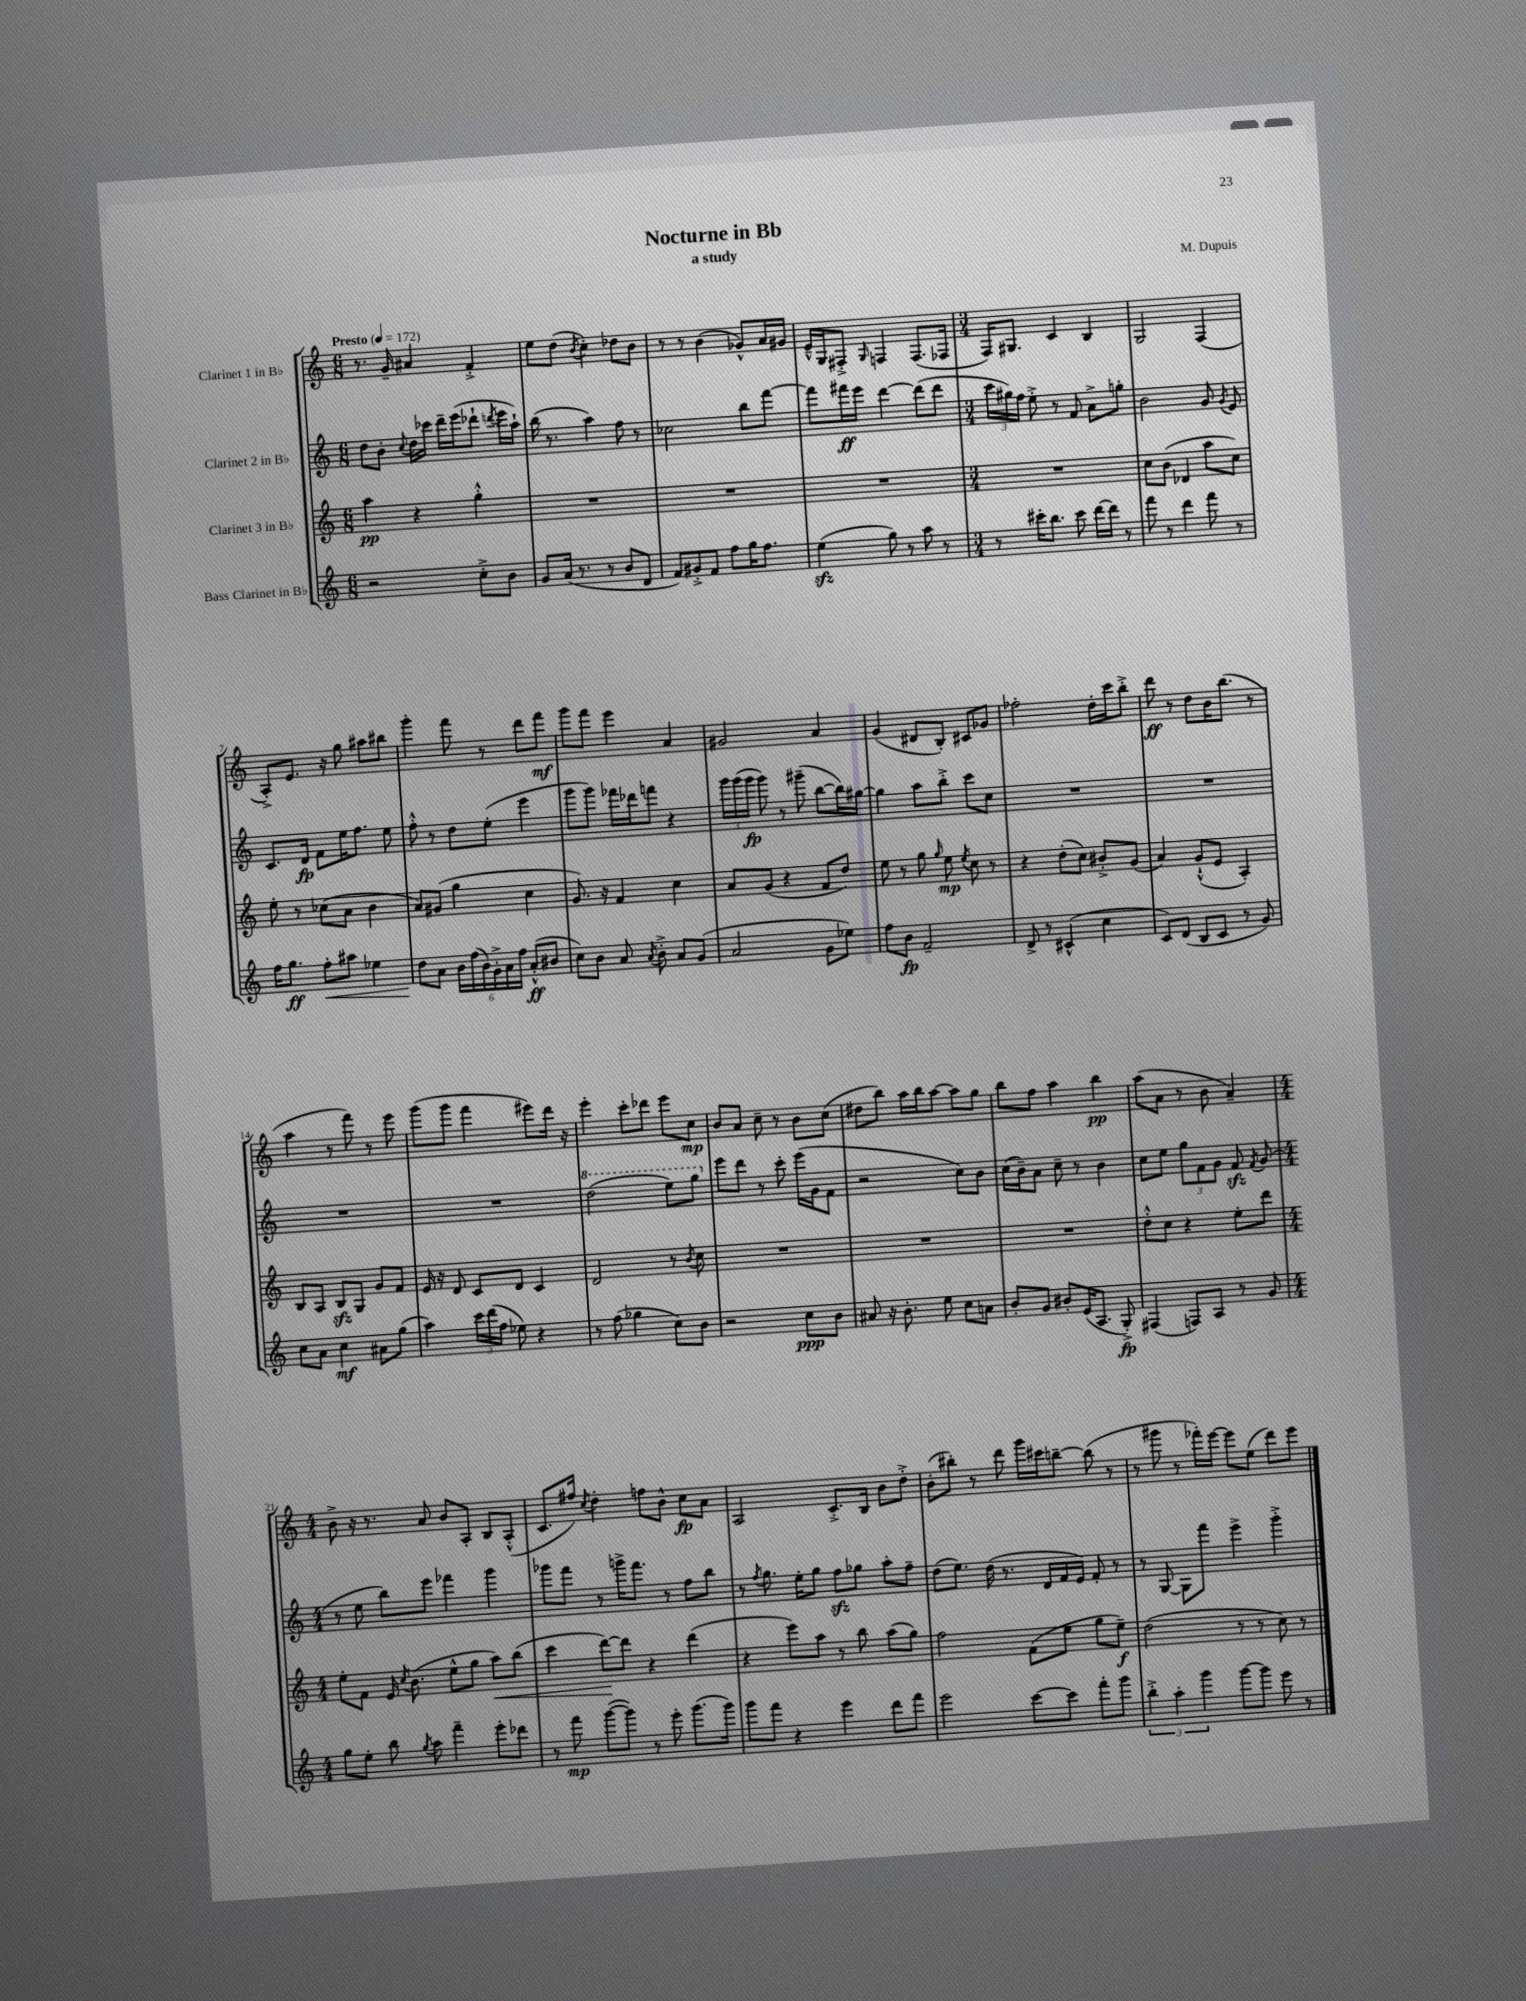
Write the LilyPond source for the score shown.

\header { title = "Nocturne in Bb" composer = "M. Dupuis" subtitle = "a study" }
<<
\new StaffGroup <<
\new Staff = "s0" \with { instrumentName = "Clarinet 1 in Bb" } {
    \clef treble \key c \major \numericTimeSignature \time 6/8 \tempo "Presto" 4 = 172
    \autoBeamOff r8. g'16-- ais'4 f'4-.-> |
    e''8[ d''8]( \acciaccatura { b'8 } c''4-.) des''8[ b'8] |
    r8 r8 b'4( ges'8[-^) a'16 gis'16] |
    e'16[---^ g16 fis8]-.-> \grace { g16 } f4 f8.[( fes16] |
    \numericTimeSignature \time 3/4 f16[) gis8.] c'4 b4 |
    g2 f4( |
    a8[-.->) e'8.] r16 g''8 ais''8[ bis''8] |
    g'''4-. f'''8 r8 d'''8[ f'''8]\mf |
    g'''8[ f'''8] e'''4 a'4 |
    gis'2 a'4 |
    g'4( dis'8[ b8]-.) cis'8[ ges'8] |
    fes''2-. d''16[-. c'''16 b''8]-.-> |
    d'''8\ff r8 d''8[ b'16 b''8.]( r8 |
    a''4 r8 f'''8) r8 e'''8 |
    g'''8[( g'''8] f'''4 eis'''8[) d'''16] r16 |
    e'''4-. c'''8[-. des'''8] e'''8[ c''8]\mp |
    b'8[ a'8] c''8-- r8 b'8[ c''8]( |
    dis''8[ b''8]) a''16[ b''16 a''8]~ a''8[ g''8] |
    b''8[ f''8] a''4 b''4\pp |
    a''8[( a'8] r8 b'8 a'4--) |
    \numericTimeSignature \time 4/4 b'8-> r16 r8. a'8 b'8[ a8]-. b8[ a8]-.-^( |
    c'8.[ fis''16]) \acciaccatura { c''8 } d''4-. f''8[ b'8]-^ c''8[\fp a'8] |
    a2 c'8.[-.-> b16] b'8[ d''8]-.-> |
    b'8[-.( bis''8]-.) r8 d'''8 g'''16[ cis'''16 b''8]~-- b''8( r8 |
    r8 gis'''8 r8 fes'''16[-.) e'''16]~ e'''8[ e''8]( d'''8[) e'''8] \bar "|." |
}
\new Staff = "s1" \with { instrumentName = "Clarinet 2 in Bb" } {
    \clef treble \key c \major \numericTimeSignature \time 6/8
    \autoBeamOff d''8[ b'8]-. \appoggiatura { c''8 } d''16[ ces'''16] d'''16[-- e'''16( des'''8]-! \acciaccatura { d'''8 } e'''16[ a''16]-!) |
    b''16( r8. a''4) f''8 r8 |
    ces''2 b''8[ f'''8]~ |
    f'''8[ fis'''16\ff e'''16] d'''4~ d'''8[( d'''8] |
    \numericTimeSignature \time 3/4 \tuplet 3/2 { c'''16[ gis''16) f''16] } e''8-.-> r8 f'8 a'8[-> g''8]-. |
    b'2 g'8 \acciaccatura { g'8 } e'8 |
    c'8.[ d'16]\fp f'8[ e''16 f''8.] e''8 |
    f''8-.-^ r8 d''8[ e''8]-.( e'''4 |
    g'''8[ g'''8]) fes'''16[ des'''16 f'''8] r4 |
    \tuplet 3/2 { g'''16[ g'''16( g'''16]\fp } g'''8) r8 gis'''8--( b''8[~ b''16) gis''16]~ |
    gis''4 a''8[ b''8]-.-> c'''8[ c''8] |
    R2. |
    R2. |
    R2. |
    R2. |
    \ottava #1 d'''2( e'''8[) g'''8] \ottava #0 |
    e'''8[ d'''8] r8 c'''8-. e'''16[( g'16 f'8] |
    r2 c''8[) b'8] |
    c''16[( b'16--) a'8] c''8-- r8 b'4 |
    c''8[ e''8] \tuplet 3/2 { g''8[ f'8 g'8] } f'8\sfz \acciaccatura { f'8 } g'8( |
    \numericTimeSignature \time 4/4 r8 e''8 b''8[) e'''8] fes'''4 g'''4 |
    ges'''8[ f'''8] r8 g'''16[-> f'''8.] r8 f''8[ b''8] |
    r8 \acciaccatura { f''8 } g''8. e''16[-. g''8] f''8[\sfz ges''8] a''8[-. f''8]-- |
    d''8[( e''8.]) d''16( r8. d'16[ f'16 e'16]) f'8-. r8 |
    r8 g8~ g8[ f'''8] e'''4-> g'''4-.-> \bar "|." |
}
\new Staff = "s2" \with { instrumentName = "Clarinet 3 in Bb" } {
    \clef treble \key c \major \numericTimeSignature \time 6/8
    \autoBeamOff a''4\pp r4 g''4-.-^ |
    R2. |
    R2. |
    R2. |
    \numericTimeSignature \time 3/4 R2. |
    c''8[ b'8]( des'4 a''8[ c''8]) |
    e''8-. r8 ces''8[( a'8] b'4 |
    a'8[) gis'8]( g''4 c''4 |
    g'8.) r16 f'4 c''4 |
    a'8[ g'8]( r4 f'8[ d''8]) |
    e''8 r8 g''8 \grace { g''16 } e''8\mp \acciaccatura { e''8 } c''8 r8 |
    r4 d''8[-.( c''8]) bis'8[-.-> g'8]( |
    a'4) g'8[-!-^( e'8] a4-.) |
    b8[ a8] b8[\sfz g8] g'8[ f'8] |
    e'16 r16 d'8 c'8[ d'8] c'4 |
    d'2 r8 \acciaccatura { b'8 } c''8 |
    R2. |
    R2. |
    R2. |
    d''8[-.-^ c''8] r4 e''8[-. d'''8] |
    \numericTimeSignature \time 4/4 e''8[-. f'8] e'16 \acciaccatura { c''8 } b'8.( e''8[-^ g''8] a''8[\<) b''8]( |
    c'''4 d'''8[~\!) d'''8] r4 d'''4( |
    r4 e'''8[) a''8] r8 b''8 a''8[( g''8]) |
    f''2 f'8[( e''8] g''8[ e''8]--\f) |
    d''2( r8 r8 c''8) r8 \bar "|." |
}
\new Staff = "s3" \with { instrumentName = "Bass Clarinet in Bb" } {
    \clef treble \key c \major \numericTimeSignature \time 6/8
    \autoBeamOff r2 c''8[-.-> b'8] |
    g'8[ a'16]( r8. r8 b'8[ d'8] |
    f'8[) gis'8-.-> f'8] f''8[ g''16 f''8.] |
    e''4\sfz( g''8) r8 a''8 r8 |
    \numericTimeSignature \time 3/4 r8 cis'''16[-. b''8.] cis'''8 d'''16[~ d'''16] r8 |
    f'''8 r8 d'''4 f'''8 r8 |
    f''16[ g''8.]\ff f''8[-.\< ais''8] ees''4 |
    d''8[\! a'8] \tuplet 6/4 { b'16[ f''16( b'16) g'16-.-> a'16 f''16] } a'8[-.-^\ff( bis'8] |
    c''8[) b'8] a'8 \acciaccatura { a'8 } b'8-.-> a'8[ g'8]( |
    a'2 g'8[ ees''8]) |
    f''8[ b'8]\fp f'2-- |
    d'8-> r8 cis'4-^( c''4 |
    c'8[) d'8]( b8[ c'8] r8 g'8) |
    c''8[ a'8] c''4\mf ais'8[ g''8]( |
    a''4) \tuplet 3/2 { c'''16[ d'''16( f''16] } ees''8) r4 |
    r8 f''8( ges''4 c''8[) b'8] |
    r2 c''8[\ppp b'8] |
    ais'8 r16 b'8.-. e''8 c''8[ a'8] |
    b'8[-. g'8] bis'8[-. e'16( a8.] g8-.->\fp) |
    fis4( f8[) a8] r8 g'8 |
    \numericTimeSignature \time 4/4 g''8[ e''8]-. b''8 \acciaccatura { g''8 } a''8 f'''4-- e'''8[-. des'''8] |
    r8 f'''8\mp g'''8[~( g'''8]) r8 e'''8-. g'''8.[( g'''16]) |
    g'''8[ f'''8] r4 e'''4 d'''8[ f'''8] |
    e'''2 c'''8[~ c'''8] f'''8[-. g'''8] |
    \tuplet 3/2 { b''4-.-> a''4-. g'''4 } g'''8[~ g'''8] e'''8 r8 \bar "|." |
}
>>
>>
